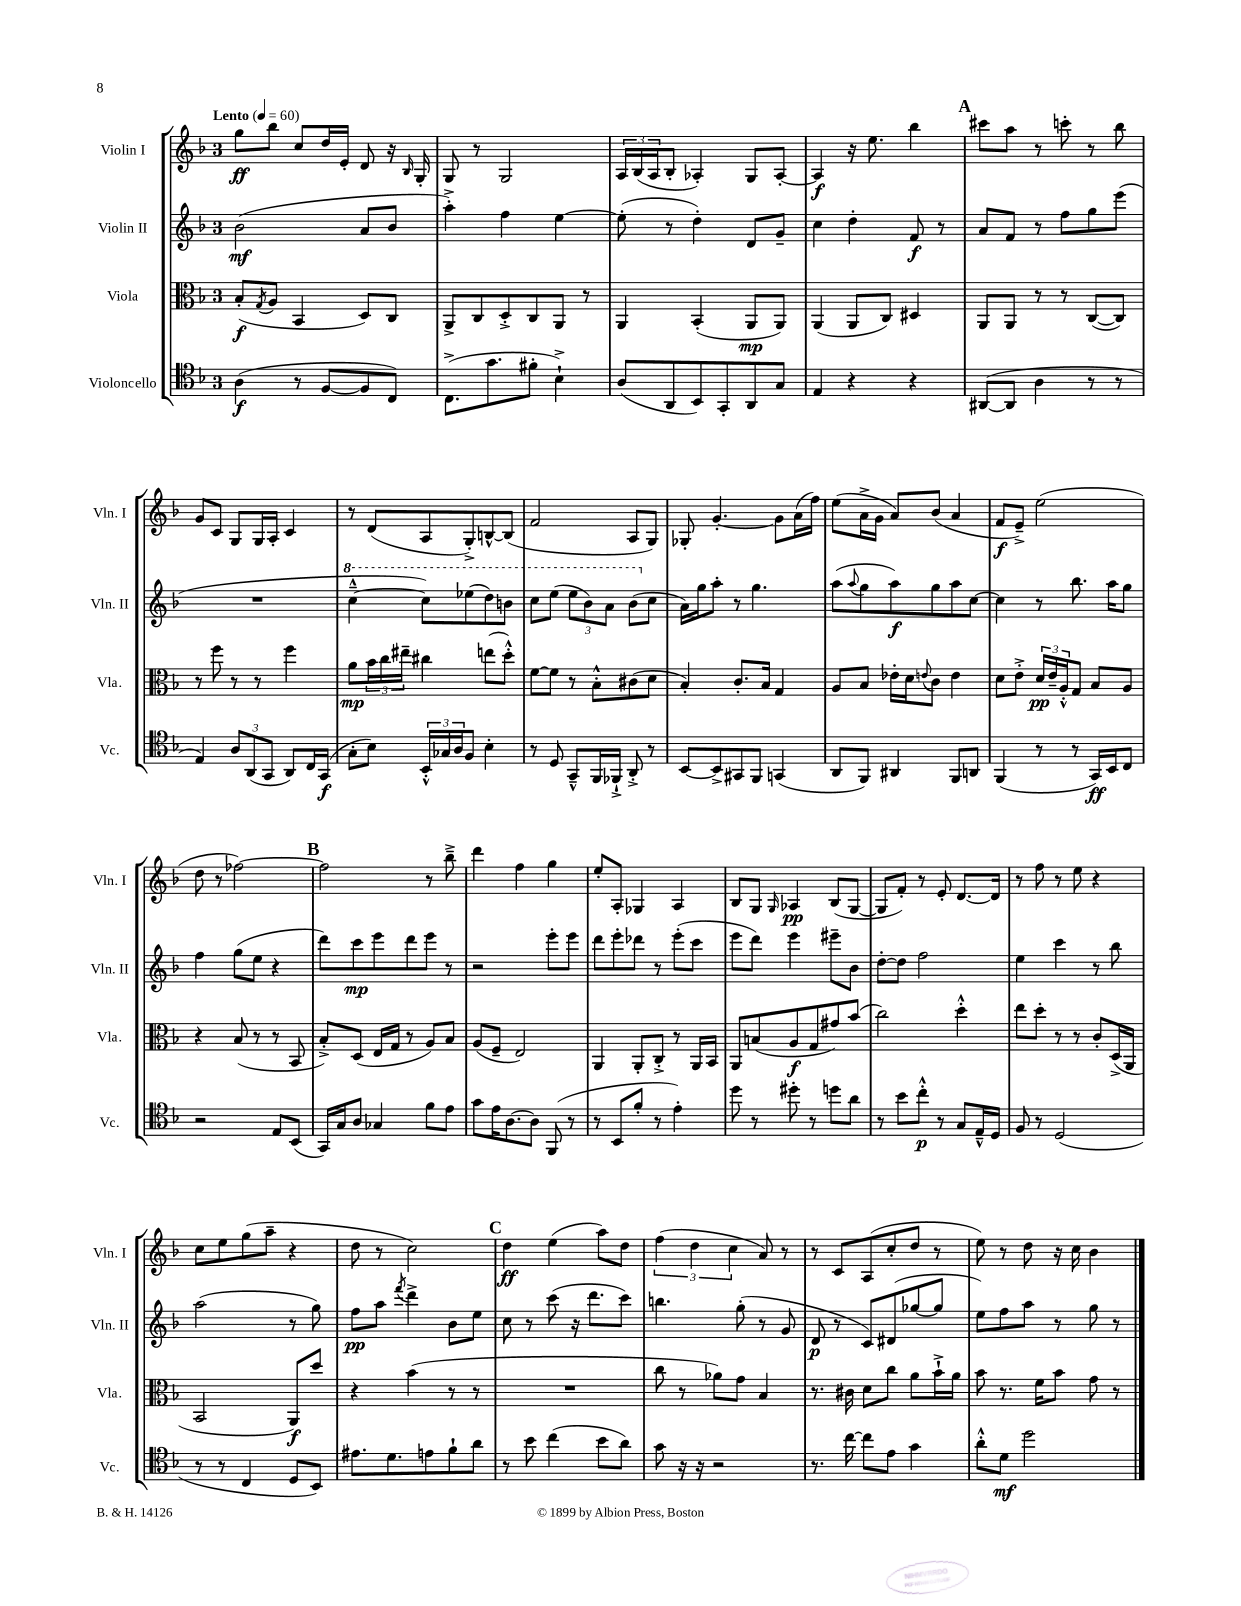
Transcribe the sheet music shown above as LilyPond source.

<<
\new StaffGroup <<
\new Staff = "s0" \with { instrumentName = "Violin I" shortInstrumentName = "Vln. I" } {
    \clef treble \key f \major \once \override Staff.TimeSignature.style = #'single-digit \time 3/4 \tempo "Lento" 4 = 60
    g''8\ff bes''8 c''8 d''16 e'16-. d'8 r16 \grace { bes16 } g16-. |
    g8 r8 g2 |
    \tuplet 3/2 { a16 bes16( a16 } bes8-. aes4-.) g8 aes8~-. |
    aes4\f r16 e''8. bes''4 |
    \mark \markup { \bold "A" } cis'''8 a''8 r8 c'''8-. r8 bes''8 |
    g'8 c'8 g8 g16 a16-. c'4 |
    r8 d'8( a8 g8-.->) b8~-^ b8( |
    f'2 a8 g8) |
    ges8-. g'4.~-. g'8 a'16( f''16) |
    e''8( a'16-> g'16 a'8) bes'8( a'4 |
    f'8\f e'8--->) e''2( |
    d''8 r8 fes''2~) |
    \mark \markup { \bold "B" } fes''2 r8 bes''8---> |
    d'''4 f''4 g''4 |
    e''8-. a8-. ges4 a4 |
    bes8 g8 \grace { g16 } aes4\pp bes8( g8~ |
    g8 f'8-.) r8 e'8-. d'8.~ d'16 |
    r8 f''8 r8 e''8 r4 |
    c''8 e''8 g''8( a''8-- r4 |
    d''8 r8 c''2) |
    \mark \markup { \bold "C" } d''4\ff e''4( a''8) d''8 |
    \tuplet 3/2 { f''4( d''4 c''4 } a'8) r8 |
    r8 c'8 a8( c''8-. d''8 r8 |
    e''8) r8 d''8 r16 c''16 bes'4 \bar "|." |
}
\new Staff = "s1" \with { instrumentName = "Violin II" shortInstrumentName = "Vln. II" } {
    \clef treble \key f \major \once \override Staff.TimeSignature.style = #'single-digit \time 3/4
    bes'2\mf( a'8 bes'8 |
    a''4-.->) f''4 e''4~ |
    e''8-.( r8 d''4-.) d'8 g'8-- |
    c''4 d''4-. f'8\f r8 |
    \mark \markup { \bold "A" } a'8 f'8 r8 f''8 g''8 e'''8( |
    R2. |
    \ottava #1 c'''4~---^ c'''8) ees'''8( d'''8) b''8 |
    c'''8 e'''8( \tuplet 3/2 { e'''8 bes''8) a''8 } bes''8( \ottava #0 c''8 |
    a'16) g''16 a''8-. r8 g''4. |
    a''8( \appoggiatura { a''8 } g''8 a''8\f) g''8 a''8 c''8~ |
    c''4 r8 bes''8. a''16 g''8 |
    f''4 g''8( e''8 r4 |
    \mark \markup { \bold "B" } d'''8) c'''8\mp e'''8 d'''8 e'''8 r8 |
    r2 e'''8-. e'''8 |
    d'''8 e'''8-. des'''8 r8 e'''8-.( c'''8 |
    e'''8 d'''8) e'''4 eis'''8-- bes'8 |
    d''8~-. d''8 f''2 |
    e''4 c'''4 r8 bes''8 |
    a''2( r8 g''8) |
    f''8\pp a''8 \acciaccatura { f'''8 } d'''4-> bes'8 e''8 |
    \mark \markup { \bold "C" } c''8 r8 c'''8( r16 d'''8. c'''8) |
    b''4. g''8-.( r8 g'8 |
    d'8\p r8 c'8) dis'8( ges''8~ ges''8 |
    e''8) f''8 a''8 r8 g''8 r8 \bar "|." |
}
\new Staff = "s2" \with { instrumentName = "Viola" shortInstrumentName = "Vla." } {
    \clef alto \key f \major \once \override Staff.TimeSignature.style = #'single-digit \time 3/4
    bes8-.\f( \acciaccatura { g8 } a8 bes,4 d8) c8 |
    a,8-> c8 d8-.-> c8 a,8 r8 |
    a,4 bes,4-.( a,8\mp a,8) |
    a,4( a,8 c8) dis4 |
    \mark \markup { \bold "A" } a,8 a,8 r8 r8 c8~( c8) |
    r8 f''8 r8 r8 f''4 |
    a'8\mp \tuplet 3/2 { bes'16 c''16 eis''16-- } cis''4 e''8( d''8-.-^) |
    f'8~ f'8 r8 bes8-.-^ cis'8( d'8 |
    bes4-.) c'8.-. bes16 g4 |
    a8 bes8 ees'16-. d'16 \appoggiatura { e'8 } c'8 e'4 |
    d'8 e'8-.-> \tuplet 3/2 { d'16\pp e'16-- a16-.-^ } g8 bes8 a8 |
    r4 bes8( r8 r8 bes,8 |
    \mark \markup { \bold "B" } bes8-.->) d8( e16 g16 r8 a8) bes8 |
    a8( f8-- e2) |
    a,4 a,8-. c8-.-> r8 a,16 bes,16 |
    a,8 b8( a8\f g8 gis'8) bes'8( |
    c''2) d''4-.-^ |
    e''8 d''8-. r8 r8 c'8-. d16->( a,16 |
    bes,2 a,8\f) d''8 |
    r4 bes'4( r8 r8 |
    \mark \markup { \bold "C" } R2. |
    c''8 r8 aes'8) g'8 bes4 |
    r8. cis'16 d'8 c''8 a'8 bes'16-!-> a'16 |
    bes'8 r8. f'16 bes'8 g'8 r8 \bar "|." |
}
\new Staff = "s3" \with { instrumentName = "Violoncello" shortInstrumentName = "Vc." } {
    \clef tenor \key f \major \once \override Staff.TimeSignature.style = #'single-digit \time 3/4
    a4\f( r8 f8~ f8 c8) |
    c8.->( g'8. fis'8-. bes4-!->) |
    a8( a,8 bes,8) g,8-. a,8 g8 |
    e4 r4 r4 |
    \mark \markup { \bold "A" } ais,8~( ais,8 a4 r8 r8 |
    e4) \tuplet 3/2 { a8 a,8( g,8 } a,8) c16 g,16\f( |
    g8-. bes8) \tuplet 3/2 { bes,16-.-^ ges16 a16 } f8 bes4-. |
    r8 d8 g,8---^ f,16 fes,16-!-> a,8-.-> r8 |
    bes,8~ bes,8-> gis,8 f,8 g,4( |
    a,8 f,8) ais,4 f,8 a,8 |
    f,4( r8 r8 g,16\ff) bes,16 c8 |
    r2 e8 bes,8( |
    \mark \markup { \bold "B" } g,16) g16 a8 ges4 f'8 e'8 |
    g'8 e'16 a8.~ a8 f,8( r8 |
    r8 bes,8 f'8-. r8 e'4-.) |
    d''8 r8 dis''8-. r8 d''8 a'8 |
    r8 bes'8 c''8-.-^\p r8 g8 e16---^ d16 |
    f8 r8 d2( |
    r8 r8 c4 d8 bes,8) |
    eis'8. d'8. e'8 f'8-! a'8 |
    \mark \markup { \bold "C" } r8 bes'8 c''4( bes'8 a'8) |
    g'8 r16 r16 r2 |
    r8. c''16~ c''8 e'8 g'4 |
    a'8-.-^ d'8\mf d''2 \bar "|." |
}
>>
>>
\layout { \context { \Score \remove "Bar_number_engraver" } }
